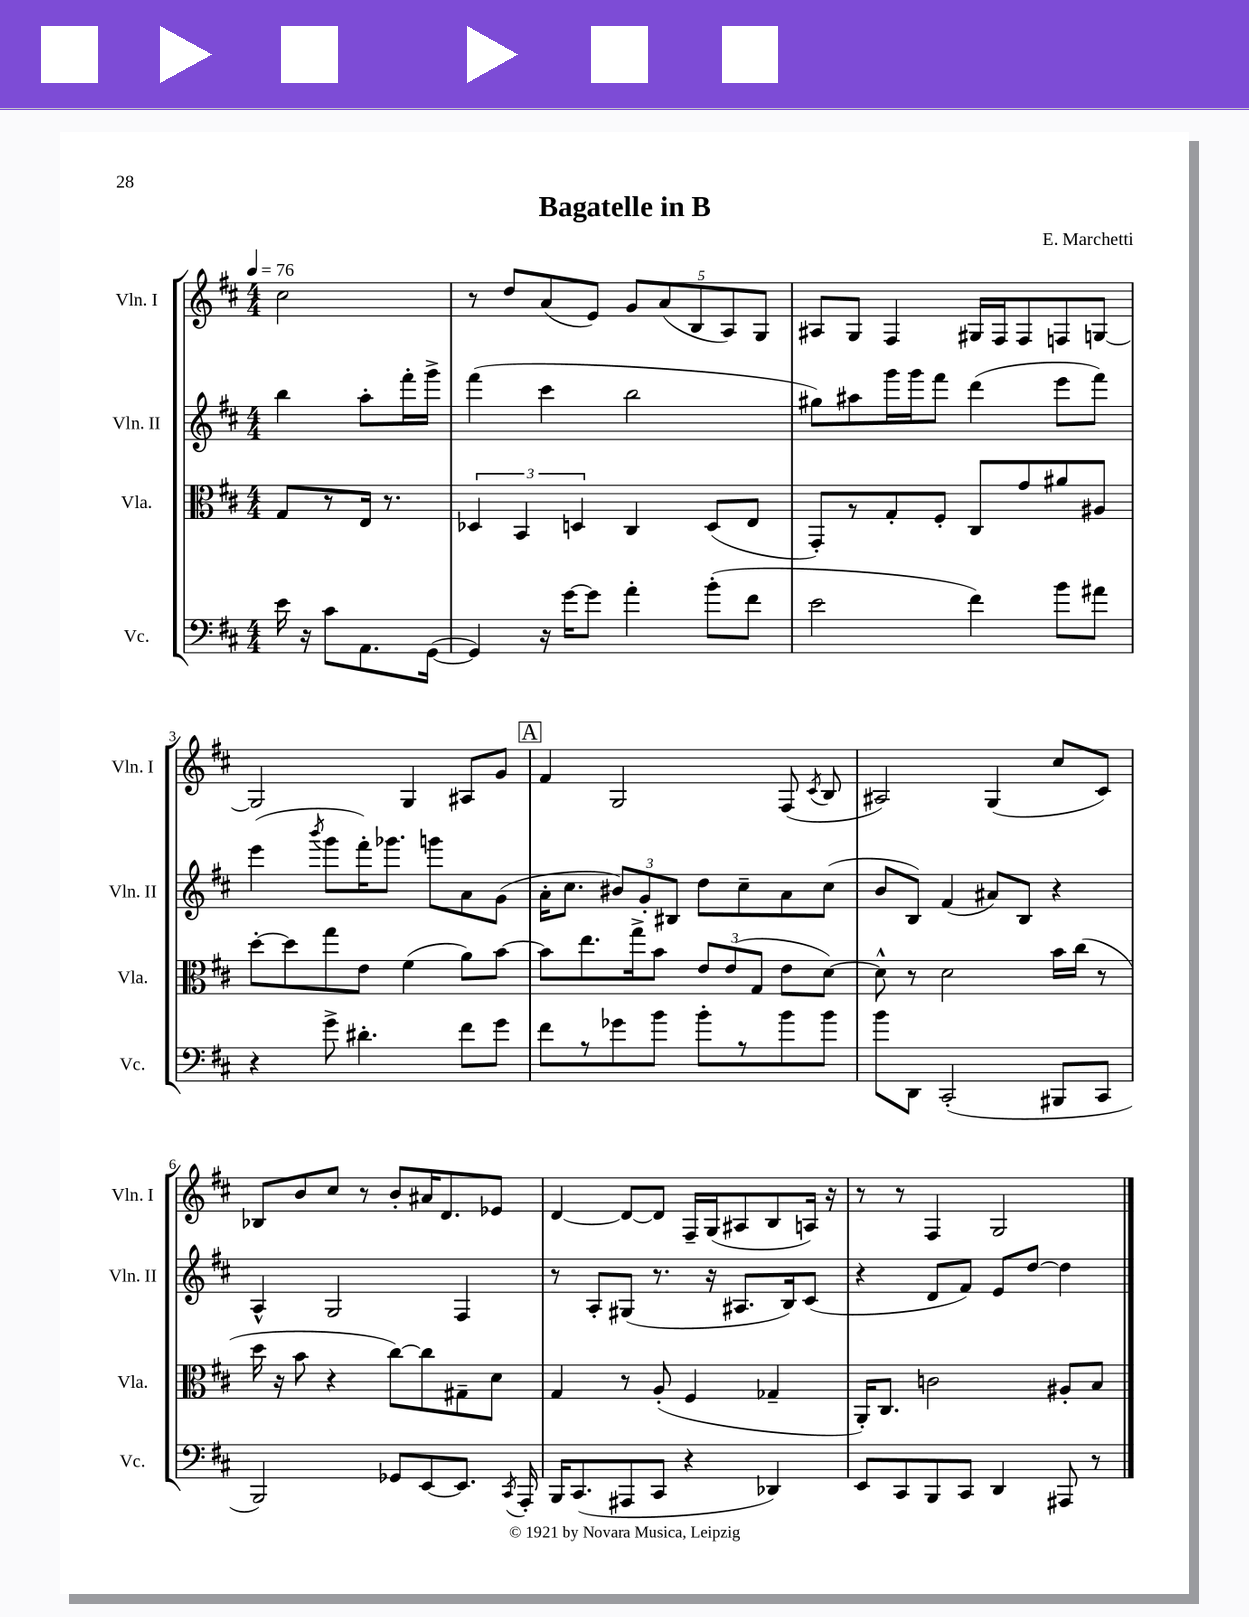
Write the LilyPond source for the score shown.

\header { title = "Bagatelle in B" composer = "E. Marchetti" }
<<
\new StaffGroup <<
\new Staff = "s0" \with { instrumentName = "Vln. I" shortInstrumentName = "Vln. I" } {
    \clef treble \key d \major \numericTimeSignature \time 4/4 \partial 2 \tempo 4 = 76
    \autoBeamOff cis''2 |
    r8 d''8[ a'8( e'8]) \tuplet 5/4 { g'8[ a'8( b8 a8) g8] } |
    ais8[ g8] fis4 gis16[ fis16 fis8 f8 g8]~ |
    g2 g4 ais8[ g'8] |
    \mark \markup { \box "A" } fis'4 g2 fis8( \acciaccatura { cis'8 } b8 |
    ais2) g4( cis''8[ cis'8]) |
    bes8[ b'8 cis''8] r8 b'8[-. ais'16 d'8. ees'8] |
    d'4~ d'8[~ d'8] fis16[-- g16( ais8 b8 a16]) r16 |
    r8 r8 fis4 g2 \bar "|." |
}
\new Staff = "s1" \with { instrumentName = "Vln. II" shortInstrumentName = "Vln. II" } {
    \clef treble \key d \major \numericTimeSignature \time 4/4 \partial 2
    \autoBeamOff b''4 a''8[-. fis'''16-. g'''16]-> |
    fis'''4( cis'''4 b''2 |
    gis''8[) ais''8 g'''16 g'''16 fis'''8] d'''4( e'''8[ fis'''8]) |
    e'''4( \acciaccatura { b'''8 } g'''8[ fis'''16-.) ges'''8.] g'''8[ a'8 g'8]( |
    \mark \markup { \box "A" } a'16[-. cis''8.] \tuplet 3/2 { bis'8[) g'8-. bis8] } d''8[ cis''8-- a'8 cis''8]( |
    b'8[ b8]) fis'4( ais'8[) b8] r4 |
    a4-^ g2 fis4 |
    r8 a8[-. gis8]( r8. r16 ais8.[ b16) cis'8]( |
    r4 d'8[ fis'8]) e'8[ d''8]~ d''4 \bar "|." |
}
\new Staff = "s2" \with { instrumentName = "Vla." shortInstrumentName = "Vla." } {
    \clef alto \key d \major \numericTimeSignature \time 4/4 \partial 2
    \autoBeamOff g8[ r8 e16] r8. |
    \tuplet 3/2 { des4 b,4 d4 } cis4 d8[( e8] |
    g,8[-.) r8 g8-. fis8]-. cis8[ g'8 ais'8 ais8] |
    d''8[~-. d''8 g''8 e'8] fis'4( a'8[) b'8]~ |
    \mark \markup { \box "A" } b'8[ e''8. g''16-> b'8] \tuplet 3/2 { e'8[ e'8( g8] } e'8[ d'8]~) |
    d'8-^ r8 d'2 b'16[ cis''16]( r8 |
    d''16 r16 b'8 r4 cis''8[~) cis''8 gis8-- d'8] |
    g4 r8 a8-.( fis4 ges4-- |
    a,16[-.) cis8.] c'2 ais8[-. b8] \bar "|." |
}
\new Staff = "s3" \with { instrumentName = "Vc." shortInstrumentName = "Vc." } {
    \clef bass \key d \major \numericTimeSignature \time 4/4 \partial 2
    \autoBeamOff e'16 r16 cis'8[ a,8. g,16]~( |
    g,4) r16 g'16[~ g'8] a'4-. b'8[-.( fis'8] |
    e'2 fis'4) b'8[ ais'8] |
    r4 g'8-> dis'4.-. fis'8[ g'8] |
    \mark \markup { \box "A" } fis'8[ r8 ges'8 b'8] b'8[-. r8 b'8 b'8] |
    b'8[ d,8] cis,2-.( bis,,8[ cis,8] |
    b,,2) ges,8[ e,8~ e,8.] \acciaccatura { cis,8 } a,,16-. |
    b,,16[ cis,8.( ais,,8 cis,8] r4 des,4) |
    e,8[ cis,8 b,,8 cis,8] d,4 ais,,8 r8 \bar "|." |
}
>>
>>
